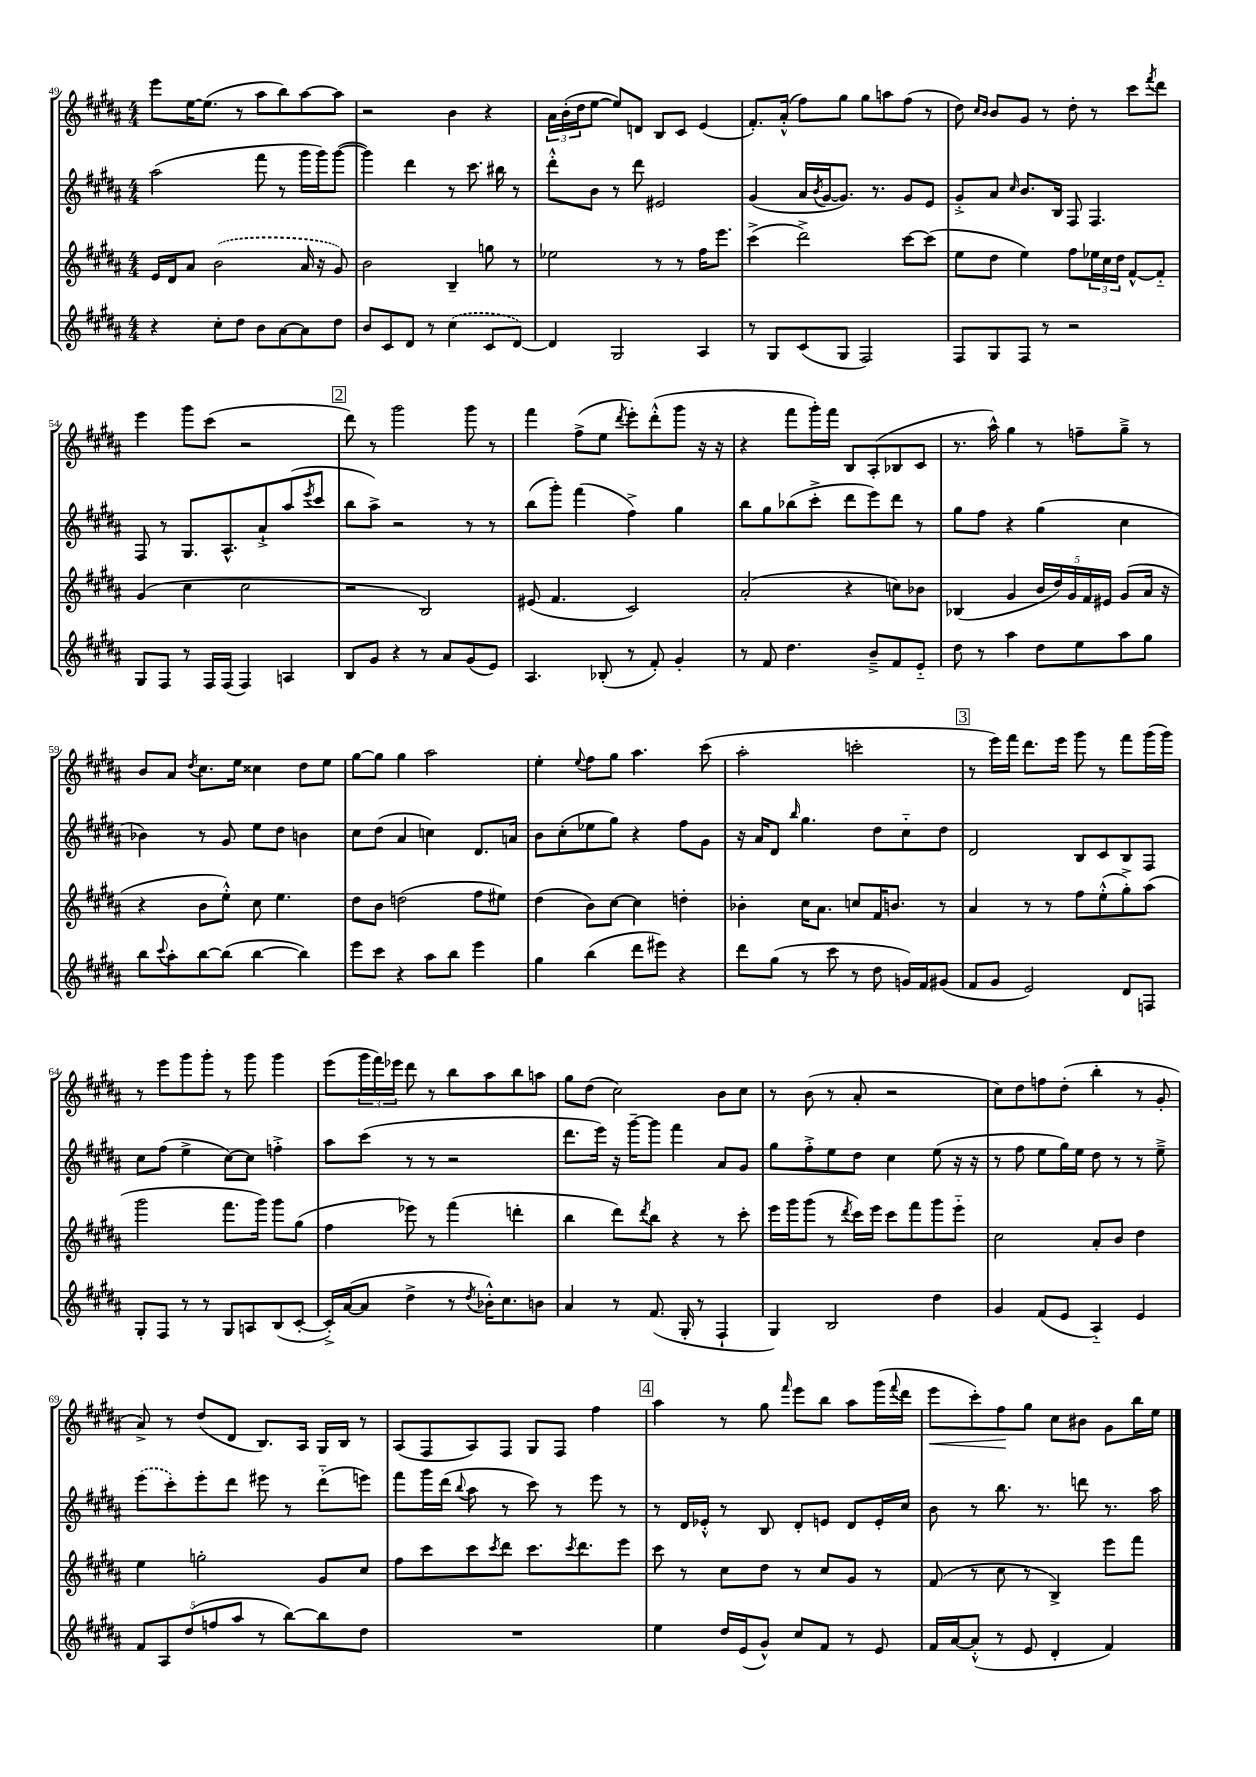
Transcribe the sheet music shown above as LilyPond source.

<<
\new StaffGroup <<
\new Staff = "s0" {
    \clef treble \key b \major \numericTimeSignature \time 4/4
    e'''8 e''16~ e''8.( r8 ais''8 b''8) ais''8~ ais''8 |
    r2 b'4 r4 |
    \tuplet 3/2 { ais'16 b'16-.( dis''16 } e''8~ e''8) d'8 b8 cis'8 e'4( |
    fis'8.-.) ais'16-.-^( fis''8) gis''8 gis''8 a''8 fis''8( r8 |
    dis''8) \grace { cis''16 b'16 } b'8 gis'8 r8 dis''8-. r8 cis'''8 \acciaccatura { fis'''8 } dis'''8 |
    e'''4 gis'''8 cis'''8( r2 |
    \mark \markup { \box "2" } dis'''8) r8 gis'''2 gis'''8 r8 |
    fis'''4 fis''8->( e''8 \acciaccatura { dis'''8 } e'''8-.) dis'''8-.-^( gis'''8 r16 r16 |
    r4 fis'''8 gis'''16-.) fis'''16 b8 ais8-.( bes8 cis'8 |
    r8. ais''16-^) gis''4 r8 f''8-- gis''8---> r8 |
    b'8 ais'8 \acciaccatura { dis''8 } cis''8. e''16 cisis''4 dis''8 e''8 |
    gis''8~ gis''8 gis''4 ais''2 |
    e''4-. \appoggiatura { e''8 } fis''8 gis''8 ais''4. cis'''8( |
    ais''2-. c'''2-. |
    \mark \markup { \box "3" } r8 e'''16) fis'''16 dis'''8. e'''16 gis'''8 r8 fis'''8 gis'''16( gis'''16) |
    r8 e'''8 gis'''8 gis'''8-. r8 gis'''8 gis'''4 |
    e'''8( \tuplet 3/2 { gis'''16 fis'''16) ees'''16 } dis'''8 r8 b''8 ais''8 b''8 a''8 |
    gis''8 dis''8( cis''2) b'8 cis''8 |
    r8 b'8( r8 ais'8-. r2 |
    cis''8) dis''8 f''8 dis''8-.( b''4-. r8 gis'8-. |
    ais'8->) r8 dis''8( dis'8 b8.) ais16 gis16 b16 r8 |
    ais8( fis8 ais8) fis8 gis8 fis8 fis''4 |
    \mark \markup { \box "4" } ais''4 r8 gis''8 \grace { fis'''16 } e'''8 b''8 ais''8 gis'''16( \appoggiatura { fis'''8 } dis'''16 |
    e'''8\< cis'''8-.) fis''8\! gis''8 cis''8 bis'8 gis'8 b''16 e''16 \bar "|." |
}
\new Staff = "s1" {
    \clef treble \key b \major \numericTimeSignature \time 4/4
    ais''2( fis'''8 r8 gis'''16 gis'''16) gis'''8~( |
    gis'''4) dis'''4 r8 cis'''8. bis''16 r8 |
    dis'''8-.-^ b'8 r8 dis'''8 eis'2 |
    gis'4( ais'16 \acciaccatura { b'8 } gis'16~ gis'8.) r8. gis'8 e'8 |
    gis'8-.-> ais'8 \grace { cis''16 } b'8. b16 fis8 fis4. |
    fis8 r8 gis8. ais8.-^ ais'8-!-> ais''8( \acciaccatura { e'''8 } cis'''8 |
    \mark \markup { \box "2" } b''8 ais''8->) r2 r8 r8 |
    b''8( gis'''8-.) fis'''4( fis''4->) gis''4 |
    b''8 gis''8 bes''8( cis'''8-.-> dis'''8 e'''8) dis'''8 r8 |
    gis''8 fis''8 r4 gis''4( cis''4 |
    bes'4) r8 gis'8 e''8 dis''8 b'4 |
    cis''8 dis''8( ais'4 c''4) dis'8. a'16 |
    b'8 cis''8-.( ees''8 gis''8) r4 fis''8 gis'8 |
    r16 ais'16 dis'8 \grace { b''16 } gis''4. dis''8 cis''8-_ dis''8 |
    \mark \markup { \box "3" } dis'2 b8 cis'8 b8 fis8 |
    cis''8 fis''8( e''4-> cis''8~) cis''8 f''4-.-> |
    ais''8 cis'''8( r8 r8 r2 |
    dis'''8. e'''16) r16 gis'''16~-- gis'''8 fis'''4 ais'8 gis'8 |
    gis''8 fis''8-.-> e''8 dis''8 cis''4 e''8( r16 r16 |
    r8 fis''8 e''8 gis''16) e''16 dis''8 r8 r8 e''8---> |
    \once \slurDashed e'''8( cis'''8-.) e'''8-. dis'''8 eis'''8 r8 dis'''8-_( e'''8) |
    fis'''8 gis'''16 dis'''16( \appoggiatura { b''8 } ais''8 r8 cis'''8) r8 e'''8 r8 |
    \mark \markup { \box "4" } r8 dis'16 ees'16-.-^ r8 b8 dis'8-. e'8 dis'8 e'16-. cis''16 |
    b'8 r8 b''8. r8. d'''8 r8. ais''16 \bar "|." |
}
\new Staff = "s2" {
    \clef treble \key b \major \numericTimeSignature \time 4/4
    e'16 dis'16 ais'8 \once \slurDashed b'2( ais'16 r16 gis'8) |
    b'2 b4-- g''8 r8 |
    ees''2 r8 r8 fis''16 e'''8. |
    cis'''4->( dis'''2->) cis'''8~ cis'''8( |
    e''8 dis''8 e''4) fis''8 \tuplet 3/2 { ees''16 cis''16 dis''16 } fis'8~-^ fis'8-_ |
    gis'4( cis''4 cis''2 |
    \mark \markup { \box "2" } r2 b2) |
    eis'8( fis'4. cis'2) |
    ais'2-.( r4 c''8) bes'8 |
    bes4( gis'4 \tuplet 5/4 { b'16 dis''16) gis'16 fis'16 eis'16 } gis'8( ais'16 r16 |
    r4 b'8 e''8-.-^) cis''8 e''4. |
    dis''8 b'8 d''2( fis''8 eis''8) |
    dis''4( b'8) cis''8~ cis''4 d''4-. |
    bes'4-. cis''16 ais'8. c''8 fis'16 b'8. r8 |
    \mark \markup { \box "3" } ais'4 r8 r8 fis''8 e''8-.-^( gis''8-.->) ais''8( |
    gis'''2 fis'''8. gis'''16) gis'''8 gis''8( |
    fis''4 ees'''8) r8 fis'''4( d'''4-. |
    b''4 dis'''8) \acciaccatura { dis'''8 } b''8 r4 r8 cis'''8-. |
    e'''16 gis'''16 gis'''8( r8 \acciaccatura { dis'''8 } cis'''16) e'''16 cis'''8 fis'''8 gis'''8 e'''8-_ |
    cis''2 ais'8-. b'8 dis''4 |
    e''4 g''2-. gis'8 cis''8 |
    fis''8 cis'''8 cis'''8 \acciaccatura { cis'''8 } dis'''8 cis'''8. \acciaccatura { cis'''8 } dis'''8. e'''8 |
    \mark \markup { \box "4" } cis'''8 r8 cis''8 dis''8 r8 cis''8 gis'8 r8 |
    fis'8( r8 cis''8 r8 b4->) e'''8 fis'''8 \bar "|." |
}
\new Staff = "s3" {
    \clef treble \key b \major \numericTimeSignature \time 4/4
    r4 cis''8-. dis''8 b'8 ais'8~ ais'8 dis''8 |
    b'8 cis'8 dis'8 r8 \once \slurDashed cis''4( cis'8 dis'8~) |
    dis'4 gis2 ais4 |
    r8 gis8 cis'8( gis8 fis2) |
    fis8 gis8 fis8 r8 r2 |
    gis8 fis8 r8 fis16 fis16( fis4) a4 |
    \mark \markup { \box "2" } b8 gis'8 r4 r8 ais'8 gis'8( e'8) |
    ais4. bes8-.( r8 fis'8-.) gis'4-. |
    r8 fis'8 dis''4. b'8---> fis'8 e'8-_ |
    dis''8 r8 ais''4 dis''8 e''8 ais''8 gis''8 |
    b''8 \appoggiatura { cis'''8 } ais''8-. b''8~ b''8( b''4~ b''4) |
    e'''8 cis'''8 r4 ais''8 b''8 e'''4 |
    gis''4 b''4( dis'''8 eis'''8) r4 |
    dis'''8 gis''8( r8 cis'''8 r8 dis''8 g'16) fis'16 gis'8( |
    \mark \markup { \box "3" } fis'8 gis'8 e'2) dis'8 f8 |
    gis8-. fis8 r8 r8 gis8 a8 b8( cis'8~-. |
    cis'16-.->) ais'16~( ais'8 dis''4-> r8 \acciaccatura { dis''8 } bes'16-.-^) cis''8. b'8 |
    ais'4 r8 fis'8.( gis16-. r8 fis4-! |
    gis4) b2 dis''4 |
    gis'4 fis'8( e'8 ais4-_) e'4 |
    \tuplet 5/4 { fis'8 ais8 dis''8( f''8 ais''8 } r8 b''8~) b''8 dis''8 |
    R1 |
    \mark \markup { \box "4" } e''4 dis''16 e'16( gis'8-^) cis''8 fis'8 r8 e'8 |
    fis'16 ais'16~ ais'8-.-^( r8 e'8 dis'4-. fis'4) \bar "|." |
}
>>
>>
\layout { \context { \Score currentBarNumber = #49 } }
